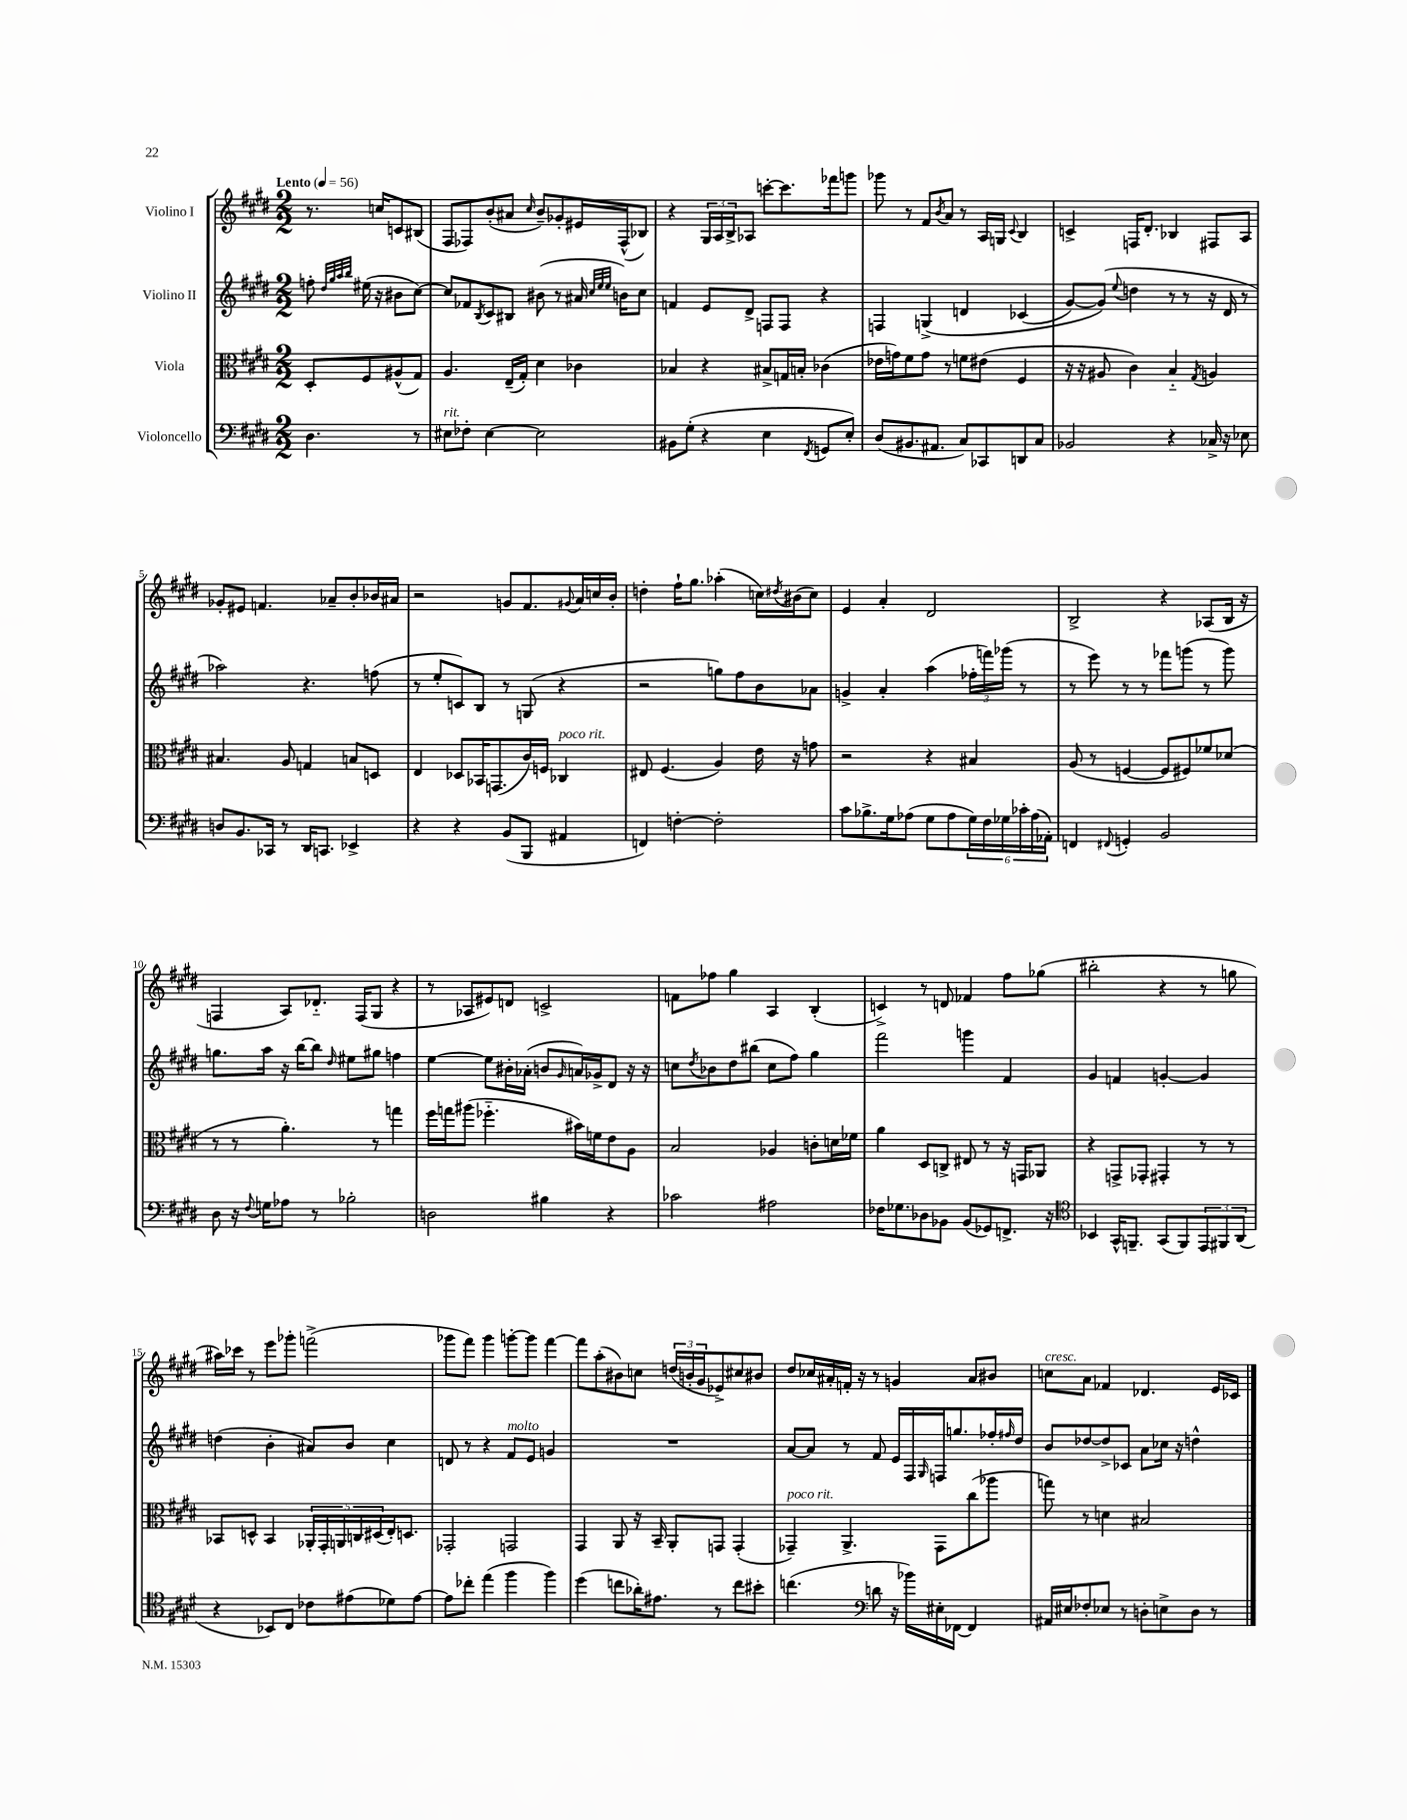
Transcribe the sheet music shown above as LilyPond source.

<<
\new StaffGroup <<
\new Staff = "s0" \with { instrumentName = "Violino I" } {
    \clef treble \key e \major \numericTimeSignature \time 2/2 \partial 2 \tempo "Lento" 4 = 56
    r8. c''16 c'8 bis8( |
    fis8 fes8) b'8-.( ais'8 \grace { cis''16 } b'8--) ges'8-. eis'16 fes16-^( bes8) |
    r4 \tuplet 3/2 { gis16 a16 b16-> } aes8 c'''8~-. c'''8. fes'''16 g'''8 |
    ges'''8 r8 fis'8 \acciaccatura { b'8 } a'8 r8 a16 g16 \appoggiatura { cis'8 } b4 |
    c'4-> f16 dis'8.-. bes4 fis8 a8 |
    ges'8-. eis'8 f'4. aes'8-- b'8-. bes'16 ais'16 |
    r2 g'8 fis'8. \appoggiatura { gis'8 } a'16 c''16 b'16-. |
    d''4-. fis''16-! gis''8. aes''4-.( c''16) \acciaccatura { dis''8 } bis'16( c''8) |
    e'4 a'4-. dis'2 |
    b2-> r4 aes8( b16 r16 |
    f4 a8) des'8.-_ f16( gis8 r4 |
    r8 aes8 eis'8) d'8 c'2-> |
    f'8 fes''8 gis''4 a4 b4-.( |
    c'4->) r8 d'8 fes'4 fis''8 ges''8( |
    bis''2-. r4 r8 g''8 |
    ais''16) ces'''16 r8 e'''8 ges'''8-. f'''2->( |
    ges'''8 fis'''8) ges'''4 g'''8~-. g'''8 fis'''4~ |
    fis'''8 a''8-.( bis'8) c''8 \tuplet 3/2 { d''16( b'16-. gis'16 } ees'8->) cis''8 bis'8 |
    dis''8 ces''16 ais'16-. f'16-. r16 r8 g'4 ais'8 bis'8 |
    c''8^\markup { \italic "cresc." } a'8 fes'4 des'4. e'16 ces'16 \bar "|." |
}
\new Staff = "s1" \with { instrumentName = "Violino II" } {
    \clef treble \key e \major \numericTimeSignature \time 2/2 \partial 2
    f''8-. \grace { dis''32 gis''32 a''32 b''32 } eis''16( r16 bis'8 cis''8~) |
    cis''8 fes'8 \acciaccatura { b8 } cis'8 bis8 bis'8( r8 ais'16 \grace { cis''32 e''32 e''32 } b'16) cis''8 |
    f'4 e'8 dis'8-> f8 f8 r4 |
    f4 g4->\( d'4 ces'4( |
    gis'8~) gis'8(\) \appoggiatura { e''8 } d''4 r8 r8 r16 dis'16 r8 |
    aes''2) r4. f''8( |
    r8 e''8-. c'8) b8 r8 g8( r4 |
    r2 g''8) fis''8 b'8 aes'8 |
    g'4-> a'4-. a''4( \tuplet 3/2 { fes''16-. f'''16) ges'''16( } r8 |
    r8 e'''8) r8 r8 fes'''8 g'''8( r8 g'''8) |
    g''8. a''16 r16 b''16~ b''8 \grace { dis''16 } eis''8 gis''8 f''4 |
    e''4~ e''8 bis'16-. aes'16-.( b'8 \grace { gis'16 } a'16) ges'16-> dis'8 r16 r16 |
    c''8 \acciaccatura { dis''8 } bes'8 dis''8 bis''8( c''8 fis''8) gis''4 |
    fis'''2 g'''4 fis'4 |
    gis'4 f'4 g'4~-. g'4 |
    d''4( b'4-. ais'8) b'8 cis''4 |
    d'8 r8 r4 fis'8^\markup { \italic "molto" } e'8 g'4 |
    R1 |
    a'8~ a'8 r8 fis'8 e'16 fis16 \grace { gis16 } f16 g''8. fes''16-. \grace { fis''16 } dis''16 |
    b'8 des''8~ des''8-> ces'8 a'8 ces''16 r16 d''4-^ \bar "|." |
}
\new Staff = "s2" \with { instrumentName = "Viola" } {
    \clef alto \key e \major \numericTimeSignature \time 2/2 \partial 2
    dis8-. fis8 ais8-^( gis8) |
    a4. e16--( gis16-.) dis'4 ces'4 |
    bes4 r4 bis8-> g16 b16-. ces'4( |
    ees'16 g'16) fis'8 g'8 r8 f'8 eis'8( fis4 |
    r16 r16 ais8 cis'4) b4-_ \acciaccatura { gis8 } a4 |
    bis4. a8 g4 b8 d8 |
    e4 des8 bes,16 g,8.( cis'16) f16 ces4^\markup { \italic "poco rit." } |
    eis8 fis4.( a4) e'16 r16 g'8 |
    r2 r4 bis4 |
    a8( r8 f4~ f8 fis8) fes'8 des'8( |
    r8 r8 a'4.-.) r8 g''4 |
    fis''16 g''16 ais''8( fes''4.-_ bis'16) f'16 e'8 a8 |
    b2 aes4 c'8-. d'16 fes'16 |
    a'4 dis8 c8-> eis8 r8 r16 g,16 aes,8 |
    r4 g,8-> ges,8-. gis,4-. r8 r8 |
    bes,8 d8-^ bes,4 \tuplet 5/4 { aes,16-. gis,16-. a,16 c16 dis16( } e16-.) d8. |
    ges,2-. g,2 |
    gis,4 a,8 r16 b,16-- a,8-. g,8 g,4-.( |
    ges,4--^\markup { \italic "poco rit." }) a,4.-> ges,8 cis''8( aes''8 |
    g''8) r8 d'4 bis2 \bar "|." |
}
\new Staff = "s3" \with { instrumentName = "Violoncello" } {
    \clef bass \key e \major \numericTimeSignature \time 2/2 \partial 2
    dis4. r8 |
    eis8^\markup { \italic "rit." } fes8-. eis4~ eis2 |
    bis,8 gis8-.( r4 e4 \acciaccatura { fis,8 } g,8 e8-.) |
    dis8( bis,8. ais,8. cis8) ces,8 d,8 cis8 |
    bes,2 r4 ces16-> r16 ees8 |
    d8 b,8. ces,16 r8 dis,16 c,8. ees,4-> |
    r4 r4 b,8( b,,8 ais,4 |
    f,4) f4~-. f2-. |
    cis'8 bes8.-> gis16 aes8( gis8 aes8 \tuplet 6/4 { gis16) fis16 ges16 ces'16-. aes16( aes,16-.) } |
    f,4 \appoggiatura { fis,8 } g,4-. b,2 |
    dis8 r16 \appoggiatura { fis8 } g16 aes8 r8 bes2-. |
    d2 bis4 r4 |
    ces'2 ais2 |
    fes16 ges8. des8 bes,8 bes,8( ges,8) f,8.-> r16 |
    \clef tenor bes,4 gis,16-^ f,8.-- gis,8( f,8) \tuplet 3/2 { e,8 fis,8 a,8( } |
    r4 bes,8) cis8 ces'8 eis'8( des'8) eis'8~ |
    eis'8 ces''8-. e''4( fis''4 fis''4) |
    dis''4( c''8 aes'16-.) eis'8. r8 c''8 bis'8-. |
    c''4.( \clef bass d'8 r16 bes'16) eis16-. fes,16~ fes,4 |
    ais,16 eis16 fes8-. ees8 r8 d8-. e8-> d8 r8 \bar "|." |
}
>>
>>
